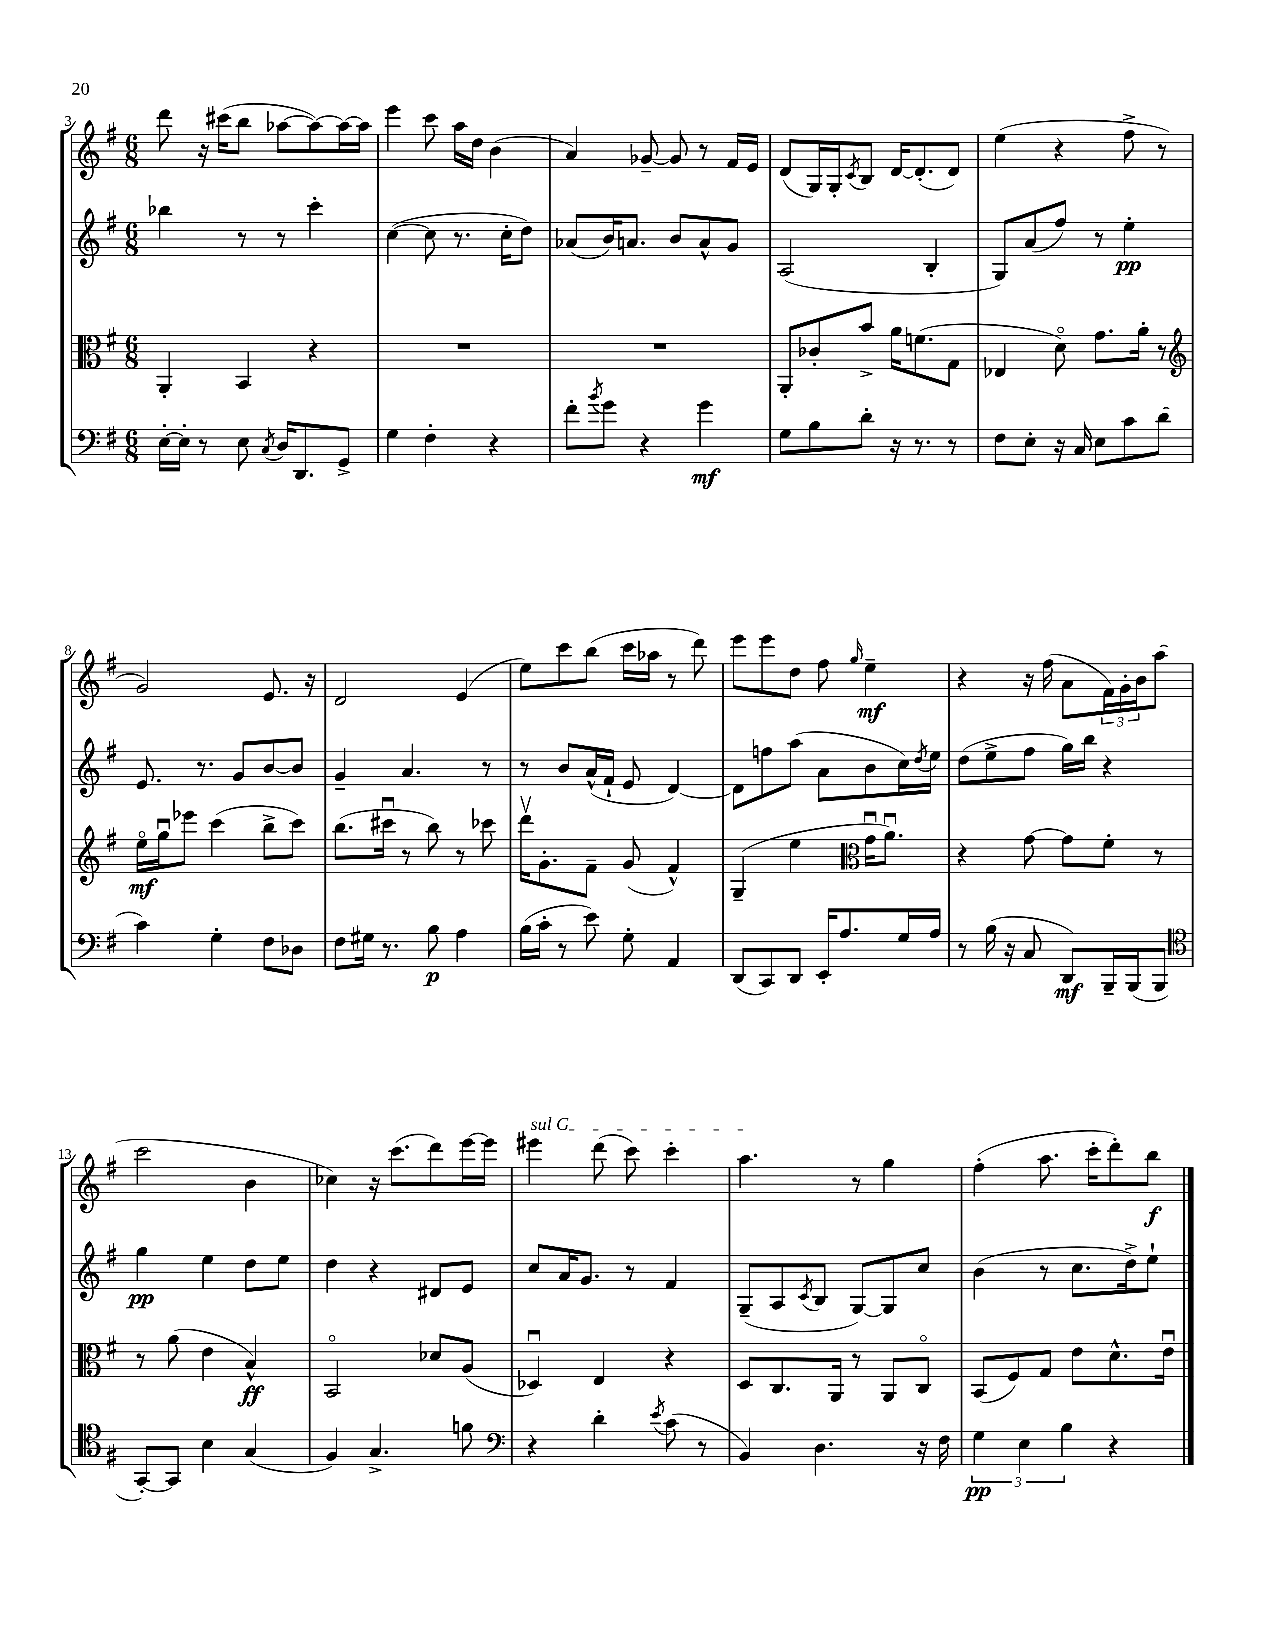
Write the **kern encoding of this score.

**kern	**kern	**kern	**kern
*staff4	*staff3	*staff2	*staff1
*clefF4	*clefC3	*clefG2	*clefG2
*k[f#]	*k[f#]	*k[f#]	*k[f#]
*M6/8	*M6/8	*M6/8	*M6/8
[16E'	4AA'	4bb-	8ddd
16E']	.	.	.
8r	.	.	16r
.	.	.	(16ccc#
8E	4BB	8r	8bb
8qC	.	.	.
16D	.	8r	[8aa-
8.DD	.	.	.
.	4r	4ccc'	8aa-_)
8GG^	.	.	16aa-_
.	.	.	16aa-]
=	=	=	=
4G	2.r	([4cc	4eee
4F#'	.	8cc]	8ccc
.	.	8.r	16aa
.	.	.	16dd
4r	.	.	(4b
.	.	16cc'	.
.	.	8dd)	.
=	=	=	=
8f#'	2.r	(8a-	4a)
8qb	.	.	.
8g	.	16b)	.
.	.	8.a	.
4r	.	.	[8g-~
.	.	8b	8g-]
4g	.	8a^^	8r
.	.	8g	16f#
.	.	.	16e
=	=	=	=
8G	8AA'	(2A	(8d
8B	8c-'	.	16G)
.	.	.	16G'
.	.	.	8qc
8d'	8b^	.	8B
16r	16a	.	[16d
8.r	(8.f	.	(8.d']
.	.	4B'	.
8r	8G	.	8d)
=	=	=	=
8F#	4E-	8G)	(4ee
8E'	.	(8a	.
16r	8do)	8ff#)	4r
16C	.	.	.
8E	8.g	8r	.
8c	.	4ee'	8ff#^
.	16a'	.	.
(8d	8r	.	8r
=	=	=	=
*	*clefG2	*	*
4c)	16eeo	8.e	2g)
.	16ggu	.	.
.	8eee-	.	.
.	.	8.r	.
4G'	(4ccc	.	.
.	.	8g	.
8F#	8bb^	[8b	8.e
8D-	8ccc)	8b]	.
.	.	.	16r
=	=	=	=
8F#	(8.bb	4g~	2d
16G#	.	.	.
8.r	16ccc#u	.	.
.	8r	4.a	.
8B	8bb)	.	.
4A	8r	.	(4e
.	8ccc-	8r	.
=	=	=	=
(16B	16dddv	8r	8ee)
16c'	8.g'	.	.
8r	.	8b	8ccc
8e)	8f#~	(16a^^	(8bb
.	.	16f#`	.
8G'	(8g	8e	16ccc
.	.	.	16aa-
4AA	4f#^^)	[4d)	8r
.	.	.	8ddd)
=	=	=	=
(8DD	(4G~	8d]	8eee
8CC)	.	8ff	8eee
8DD	4ee	(8aa	8dd
16EE'	.	8a	8ff#
8.A	.	.	.
*	*clefC3	*	*
.	.	.	16qqgg
.	16gu	8b	4ee~
.	8.au)	.	.
16G	.	16cc)	.
.	.	8qdd	.
16A	.	16ee	.
=	=	=	=
8r	4r	(8dd	4r
(16B	.	8ee^	.
16r	.	.	.
8C	[8g	8ff#	16r
.	.	.	(16ff#
8DD)	8g]	16gg)	8a
.	.	16bb	.
16BBB~	8f#'	4r	24f#)
.	.	.	24g'
(16BBB	.	.	.
.	.	.	24b
8BBB	8r	.	(8aa
=	=	=	=
*clefC4	*	*	*
[8GG')	8r	4gg	2ccc
8GG]	(8a	.	.
4B	4e	4ee	.
(4G	4B^^)	8dd	4b
.	.	8ee	.
=	=	=	=
4F#)	2BBo	4dd	4cc-)
4.G^	.	4r	16r
.	.	.	(8.ccc
.	8d-	8d#	8ddd)
8f	(8A	8e	[16eee
.	.	.	16eee]
=	=	=	=
*clefF4	*	*	*
4r	4D-u)	8cc	4eee#
.	.	16a	.
.	.	8.g	.
4d'	4E	.	(8ddd
.	.	8r	8ccc)
8qe	.	.	.
(8c	4r	4f#	4ccc'
8r	.	.	.
=	=	=	=
4BB)	8D	(8G~	4.aa
.	8.C	8A	.
.	.	8qc	.
4.D	.	8B	.
.	16AA	.	.
.	8r	[8G)	8r
.	8AA	8G]	4gg
16r	8Co	8cc	.
16F#	.	.	.
=	=	=	=
6G	(8BB	(4b	(4ff#'
.	8F#)	.	.
6E	.	.	.
.	8G	8r	8.aa
6B	.	.	.
.	8e	8.cc	.
.	.	.	16ccc'
4r	8.d^^	.	8ddd')
.	.	16dd^)	.
.	.	8ee`	8bb
.	16eu	.	.
==	==	==	==
*-	*-	*-	*-
